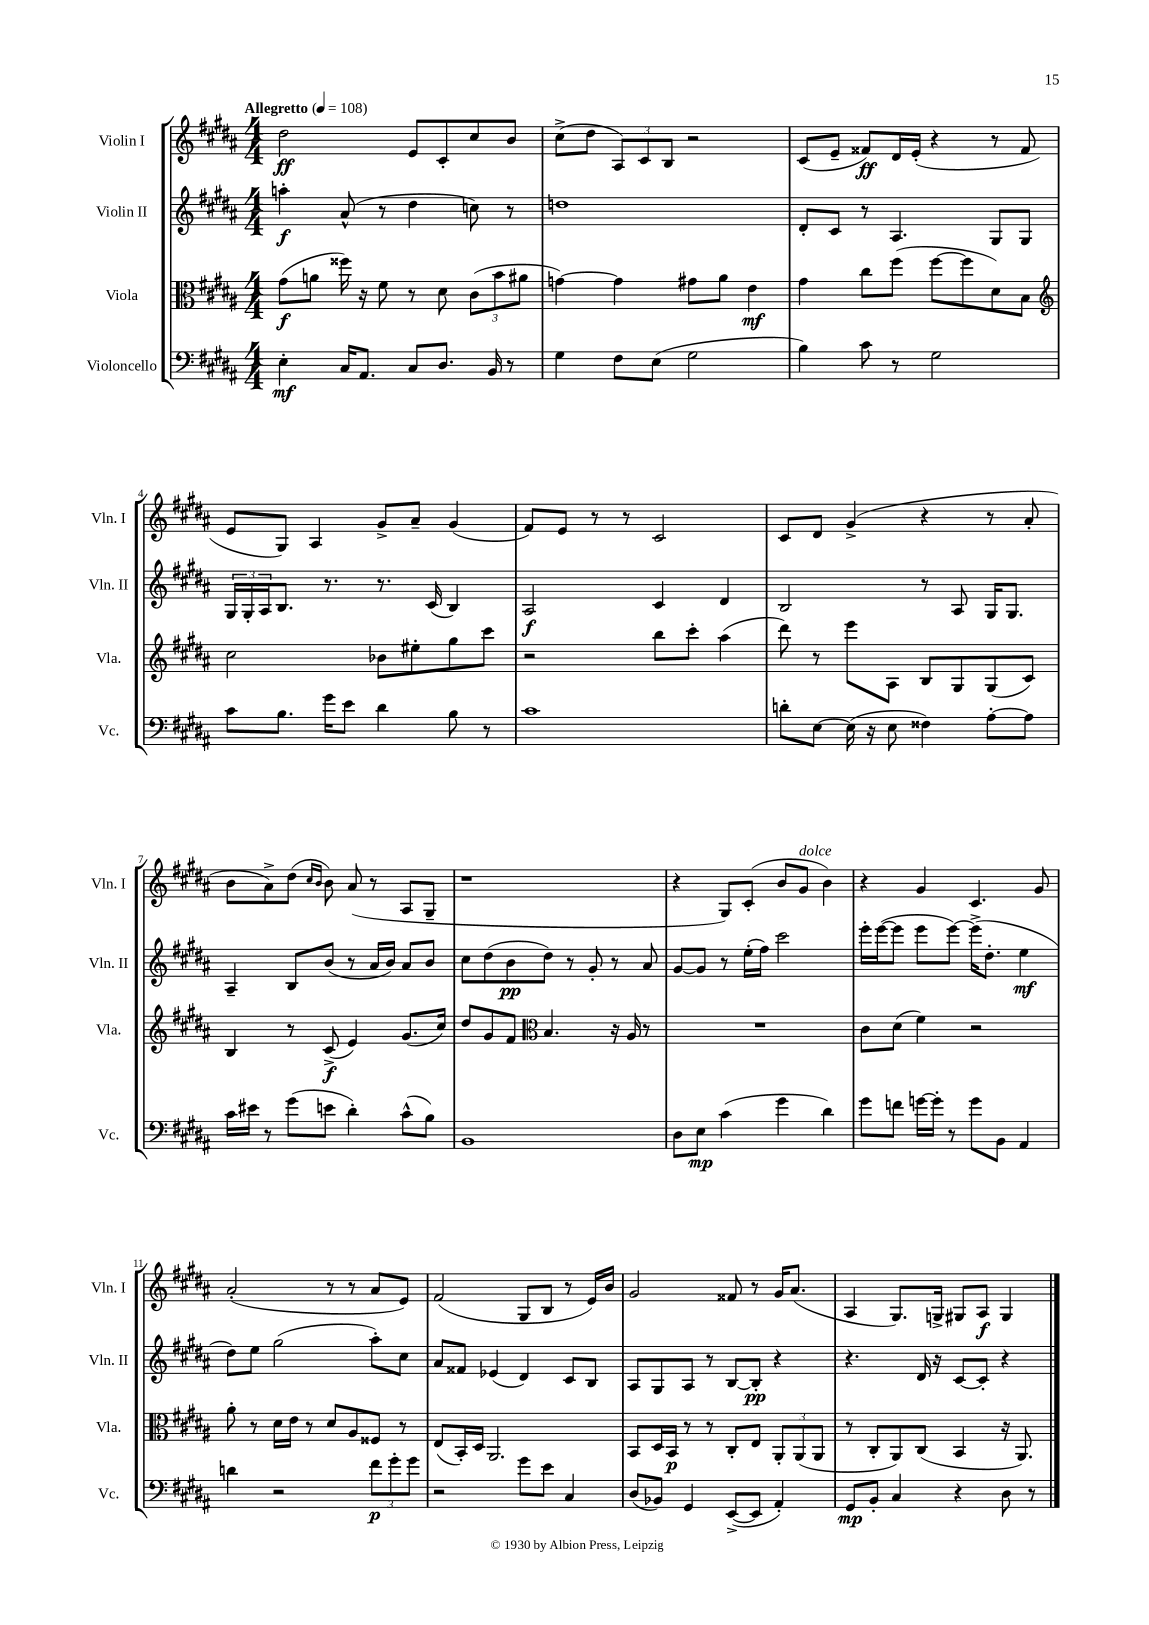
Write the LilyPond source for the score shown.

<<
\new StaffGroup <<
\new Staff = "s0" \with { instrumentName = "Violin I" shortInstrumentName = "Vln. I" } {
    \clef treble \key b \major \numericTimeSignature \time 4/4 \tempo "Allegretto" 4 = 108
    dis''2\ff e'8 cis'8-. cis''8 b'8 |
    cis''8->( dis''8 \tuplet 3/2 { ais8) cis'8 b8 } r2 |
    cis'8( e'8-- fisis'8\ff) dis'16 e'16-.( r4 r8 fisis'8 |
    e'8 gis8) ais4 gis'8-> ais'8-- gis'4( |
    fis'8) e'8 r8 r8 cis'2 |
    cis'8 dis'8 gis'4->( r4 r8 ais'8-. |
    b'8 ais'8->) dis''8( \grace { cis''16 b'16 } b'8) ais'8( r8 ais8 gis8-- |
    r1 |
    r4 gis8) cis'8-.( b'8 gis'8^\markup { \italic "dolce" } b'4) |
    r4 gis'4 cis'4. gis'8 |
    ais'2-.( r8 r8 ais'8 e'8) |
    fis'2( gis8 b8 r8 e'16) b'16 |
    gis'2 fisis'8 r8 gis'16 ais'8.( |
    ais4 gis8.) g16-> gis8 ais8\f gis4 \bar "|." |
}
\new Staff = "s1" \with { instrumentName = "Violin II" shortInstrumentName = "Vln. II" } {
    \clef treble \key b \major \numericTimeSignature \time 4/4
    a''4-.\f ais'8-^( r8 dis''4 c''8) r8 |
    d''1 |
    dis'8-. cis'8 r8 ais4. gis8 gis8 |
    \tuplet 3/2 { gis16 gis16-. ais16 } b8. r8. r8. cis'16( b4) |
    ais2\f cis'4 dis'4 |
    b2 r8 ais8 gis16 gis8. |
    ais4-- b8 b'8( r8 ais'16 b'16) ais'8 b'8 |
    cis''8 dis''8( b'8\pp dis''8) r8 gis'8-. r8 ais'8 |
    gis'8~ gis'8 r8 e''16-.( fis''16) cis'''2 |
    e'''16-. e'''16~( e'''8 e'''8 e'''8~) e'''16->( dis''8.-. e''4\mf |
    dis''8) e''8 gis''2( ais''8-.) cis''8 |
    ais'8 fisis'8 ees'4( dis'4) cis'8 b8 |
    ais8 gis8 ais8 r8 b8~ b8-.\pp r4 |
    r4. dis'16 r16 cis'8~ cis'8-. r4 \bar "|." |
}
\new Staff = "s2" \with { instrumentName = "Viola" shortInstrumentName = "Vla." } {
    \clef alto \key b \major \numericTimeSignature \time 4/4
    gis'8\f( a'8 fisis''16) r16 fis'8 r8 dis'8 \tuplet 3/2 { cis'8( b'8 ais'8 } |
    g'4~) g'4 gis'8 ais'8 e'4\mf |
    gis'4 cis''8 fis''8( fis''8~ fis''8 dis'8) b8 |
    \clef treble cis''2 bes'8 eis''8-. gis''8 cis'''8 |
    r2 b''8 cis'''8-. ais''4( |
    dis'''8) r8 e'''8 ais8 b8 gis8 gis8( cis'8) |
    b4 r8 cis'8->\f( e'4) gis'8.( cis''16) |
    dis''8 gis'8 fis'8 \clef alto b4. r16 ais16 r8 |
    R1 |
    cis'8 dis'8( fis'4) r2 |
    ais'8-. r8 dis'16 e'16 r8 dis'8 ais8 fisis8 r8 |
    e8( b,16-.) dis16 ais,2. |
    b,8 dis16 b,16\p r8 r8 cis8-. e8 \tuplet 3/2 { ais,8-. ais,8( ais,8 } |
    r8 cis8-. ais,8) cis8( b,4 r16 ais,8.) \bar "|." |
}
\new Staff = "s3" \with { instrumentName = "Violoncello" shortInstrumentName = "Vc." } {
    \clef bass \key b \major \numericTimeSignature \time 4/4
    e4-.\mf cis16 ais,8. cis8 dis8. b,16 r8 |
    gis4 fis8 e8( gis2 |
    b4) cis'8 r8 gis2 |
    cis'8 b8. gis'16 e'8 dis'4 b8 r8 |
    cis'1 |
    d'8-. e8~ e16( r16 e8 fisis4) ais8~-. ais8 |
    cis'16 eis'16 r8 gis'8( e'8 dis'4-.) cis'8-^( b8) |
    b,1 |
    dis8 e8\mp cis'4( gis'4 dis'4) |
    gis'8 f'8 g'16~ g'16-. r8 g'8 b,8 ais,4 |
    d'4 r2 \tuplet 3/2 { fis'8\p gis'8-. gis'8 } |
    r2 gis'8 e'8 cis4 |
    dis8( bes,8) gis,4 e,8~->( e,8 ais,4-.) |
    gis,8\mp b,8-. cis4 r4 dis8 r8 \bar "|." |
}
>>
>>
